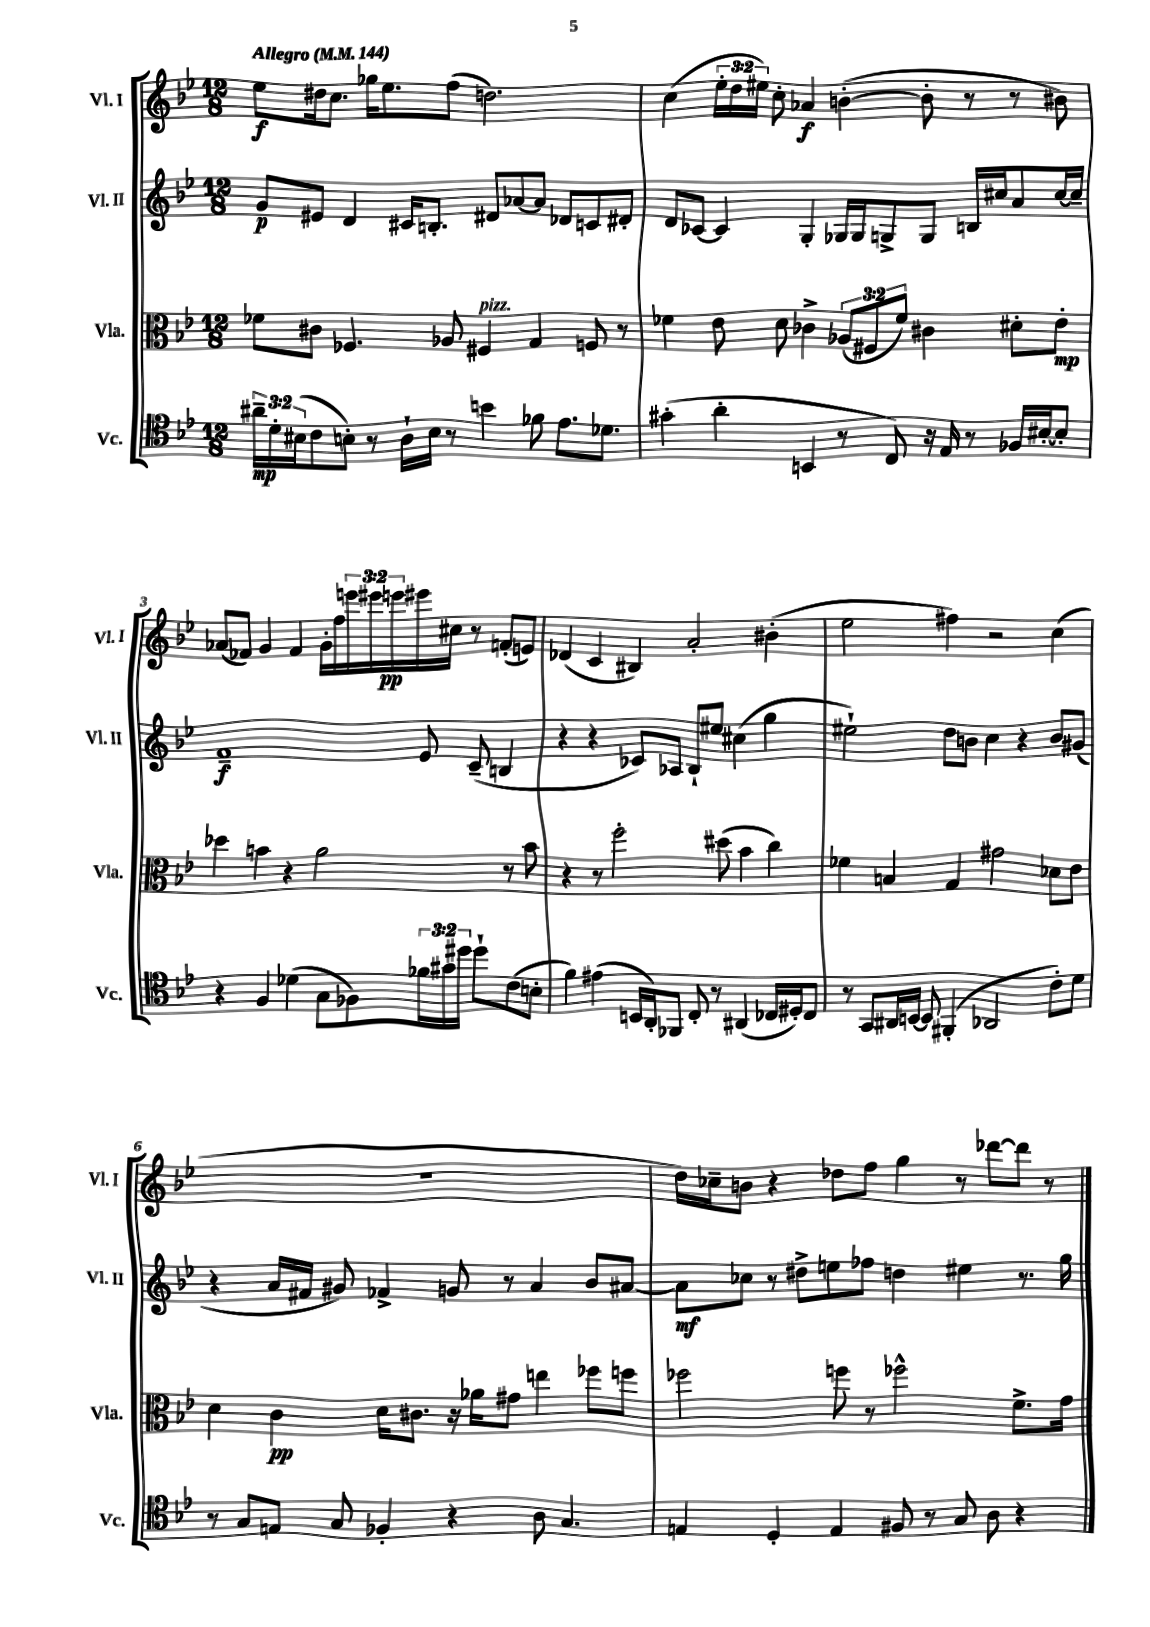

**kern	**kern	**kern	**kern
*staff4	*staff3	*staff2	*staff1
*clefC4	*clefC3	*clefG2	*clefG2
*k[b-e-]	*k[b-e-]	*k[b-e-]	*k[b-e-]
*M12/8	*M12/8	*M12/8	*M12/8
*MM144	*MM144	*MM144	*MM144
24a#~\LL	8f-\L	8g/L	8ee-\L
24d'\	.	.	.
(24B#\J	.	.	.
8c\	8c#\J	8e#/J	16dd#\k
.	.	.	8.cc\J
8B'\J)	4.F-/	4d/	.
8r	.	.	16gg-\LK
.	.	.	8.ee-\
16A`\LL	.	16c#/LK	.
16B\JJ	.	8.B'/J	.
8r	8A-/	.	(8ff\J
4b\	4F#/	8d#/L	2.dd\)
.	.	[8a-/	.
8f-\	4G/	8a-/]J	.
8.e-\L	.	8d-/L	.
.	8F/	8c/	.
8.d-\J	.	.	.
.	8r	8d#'/J	.
=	=	=	=
(4g#'\	4f-\	8d/L	(4cc\
.	.	[8c-/J	.
4a'\	8e-\	4c-/]	24ee-'\LL
.	.	.	24dd\
.	.	.	24ee#\JJ)
.	8d\	.	8cc'\
4BB/	4c-^\	4G'/	4a-/
8r	(12A-/L	16G-/LL	([4b'\
.	.	16G-/J	.
.	12F#/	.	.
8C/)	.	8G^/	.
.	12f-/J)	.	.
16r	4c#\	8G/J	8b'\]
16E-/	.	.	.
8r	.	16B/LL	8r
.	.	16cc#/J	.
16F-/LL	8d#'\L	8a/	8r
[16B#'/J	.	.	.
8B#'/]J	8e-'\J	[16cc#/L	8b#\)
.	.	16cc#~/]JJ	.
=	=	=	=
4r	4dd-\	1f~	(8a-/L
.	.	.	8f-/J)
4F/	4b\	.	4g/
(4d-\	4r	.	4f-/
8G\L	2a\	.	16g'\LL
.	.	.	16ff\
8F-\)	.	.	24eee\
.	.	.	24eee#\
.	.	.	24eee\
24f-\L	.	8e-/	16eee#\
24g#\	.	.	.
.	.	.	16cc#\JJ
24dd#\JJ	.	.	.
8dd#`\L	.	(8c~/	8r
(8c\	8r	4B/	(8f'/L
8B'\J	8b\	.	8e/J)
=	=	=	=
4f\)	4r	4r	(4d-/
(4e#\	8r	4r	4c/
.	2ff'\	.	.
16BB/LL	.	8c-/L)	4B#/)
16AA'/J)	.	.	.
8FF-/J	.	8A-/J	.
8C'/	.	8B-`/L	2a'/
8r	(8dd#\	8ee#/J	.
(4AA#/	4b-\	(4cc#\	.
16C-/LL	4cc\)	4gg\	(4b#'\
16D#'/J)	.	.	.
8C-/J	.	.	.
=	=	=	=
8r	4f-\	2ee#`\)	2ee-\
8GG/L	.	.	.
16AA#/L	4B/	.	.
[16BB/JJ	.	.	.
8BB/]	.	.	.
(4FF#'/	4G/	8dd\L	4ff#\)
.	.	8b\J	.
2AA-/	2g#\	4cc\	2r
.	.	4r	.
8c'\L)	8d-\L	8b/L	(4cc\
8d\J	8e-\J	(8g#/J	.
=	=	=	=
8r	4d\	4r	1.r
8G/L	.	.	.
8E/J	4c\	16a/LL	.
.	.	16f#/JJ	.
8G/	.	8g#/)	.
4F-'/	16d\LK	4f-^/	.
.	8.c#\J	.	.
4r	16r	8g/	.
.	16a-\LK	.	.
.	8g#\J	8r	.
8A\	4ee\	4a/	.
4.G/	.	.	.
.	8ff-\L	8b-/L	.
.	8ff\J	[8a#/J	.
=	=	=	=
4E/	2ff-\	8a#\]L	16dd\LL)
.	.	.	16cc-~\J
.	.	8cc-\J	8b\J
4D'/	.	8r	4r
.	.	8dd#^\L	.
4E/	8ff\	8ee\	8dd-\L
.	8r	8ff-\J	8ff\J
8F#/	2ff-^^\	4dd\	4gg\
8r	.	.	.
8G/	.	4ee#\	8r
8A\	.	.	[8ddd-\L
4r	8.f^\L	8.r	8ddd-\]J
.	.	.	8r
.	16g\Jk	16gg\	.
==	==	==	==
*-	*-	*-	*-
